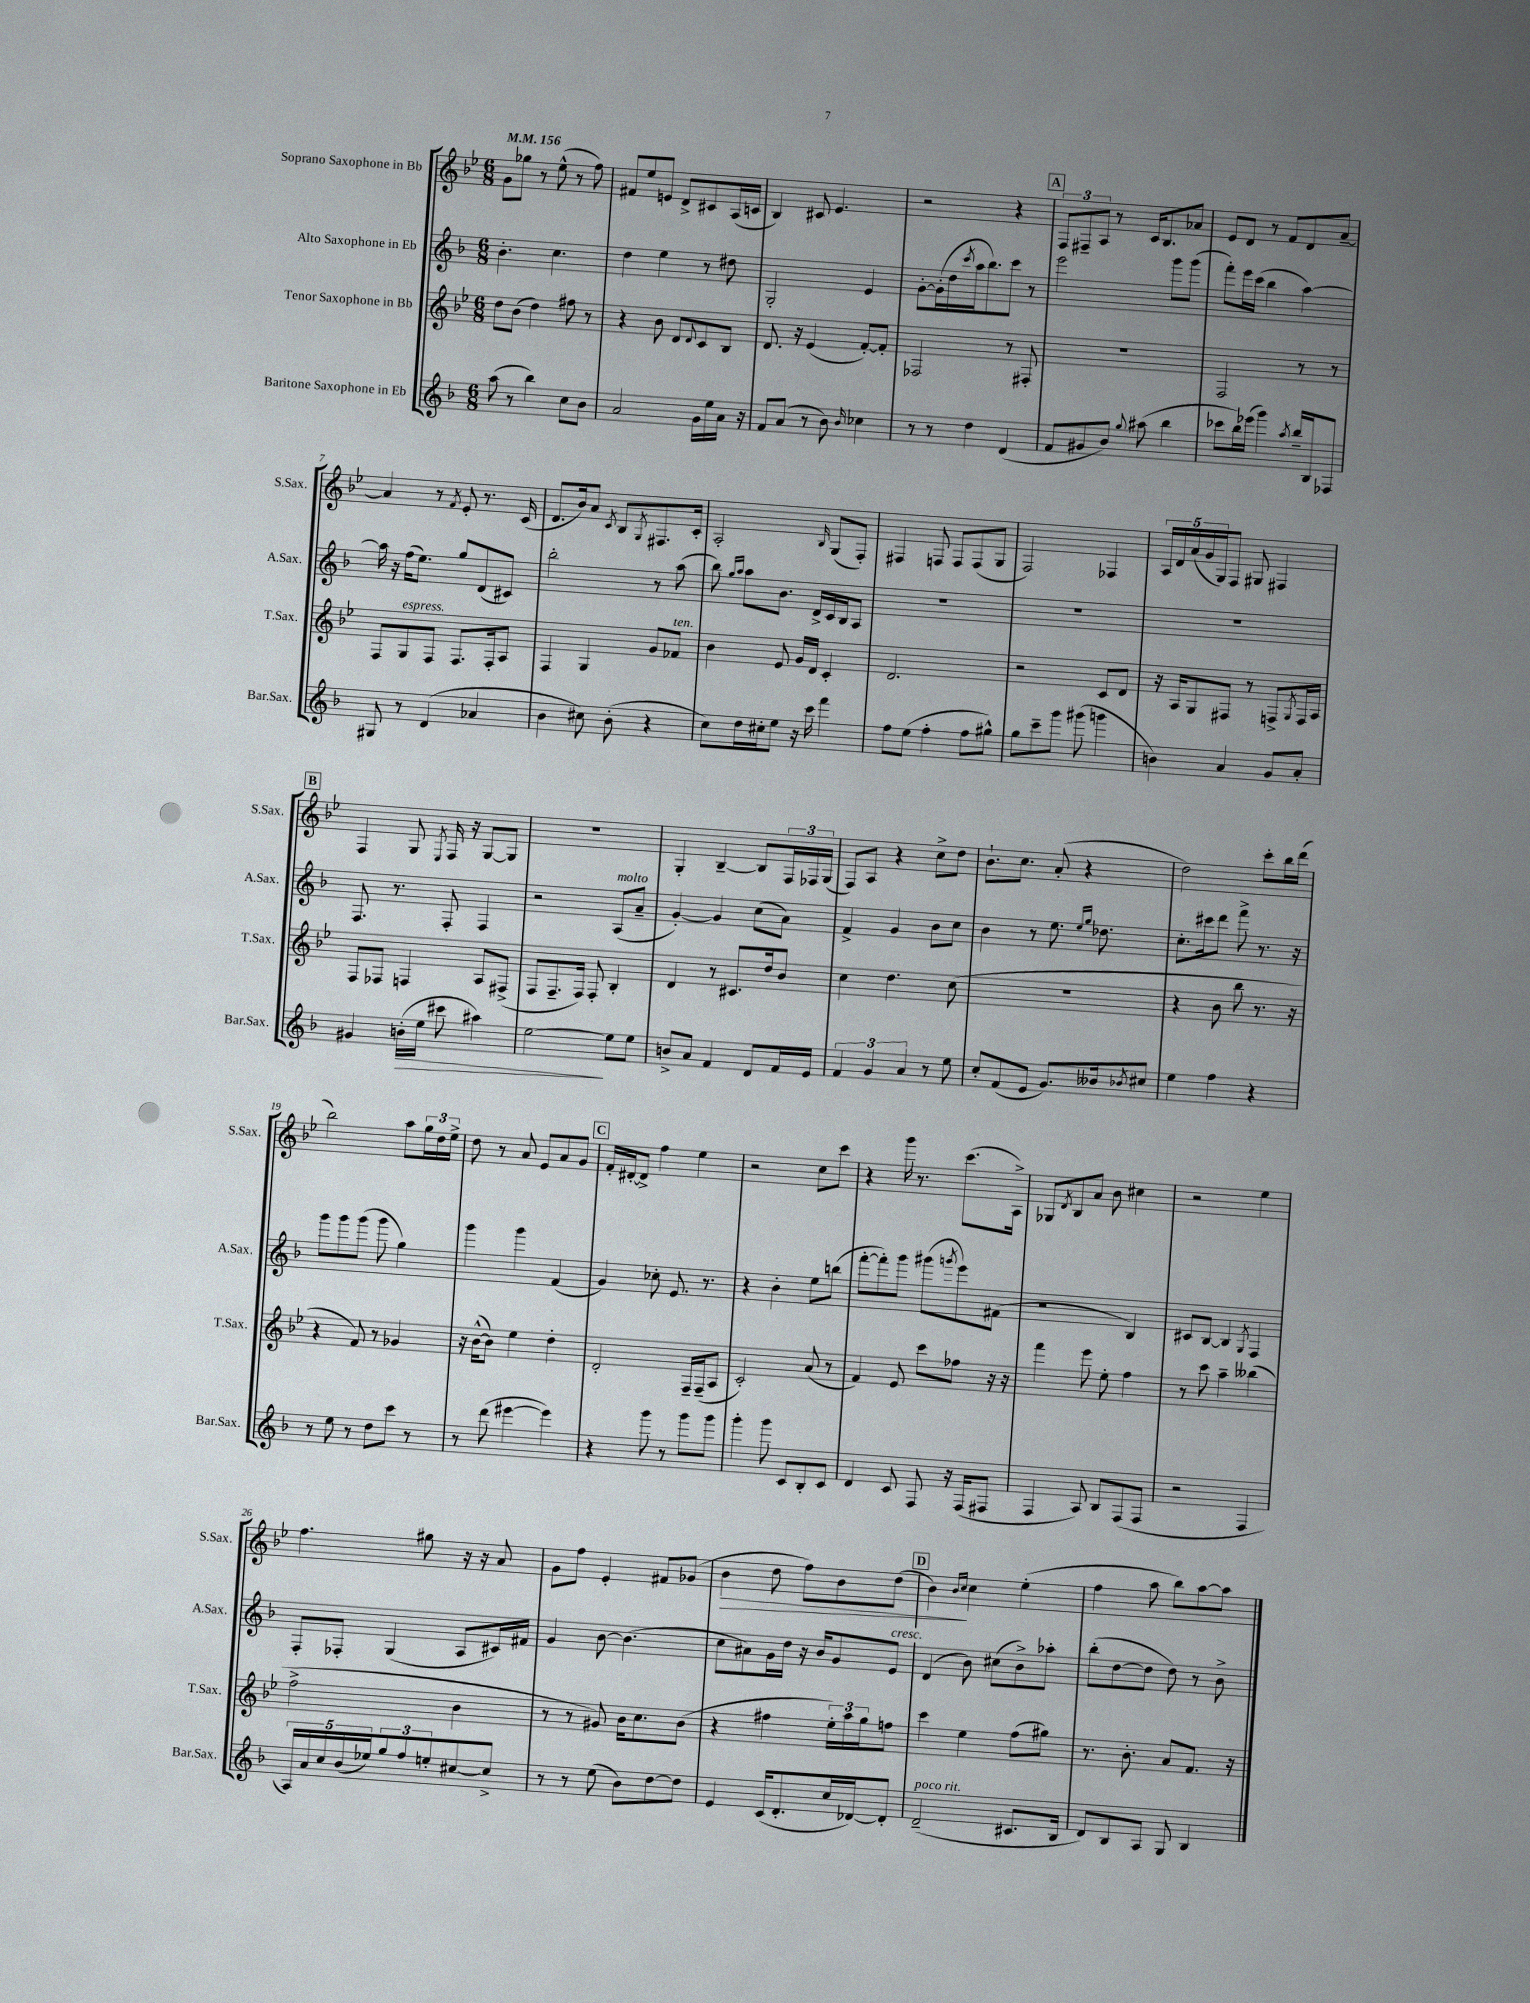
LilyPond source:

<<
\new StaffGroup <<
\new Staff = "s0" \with { instrumentName = "Soprano Saxophone in Bb" shortInstrumentName = "S.Sax." } {
    \clef treble \key bes \major \numericTimeSignature \time 6/8 \tempo 4 = 156
    g'8 ges''8 r8 ees''8-^( r8 f''8) |
    fis'8 ees''8 e'8 d'8-> cis'8 a16( c'16 |
    bes4) cis'8 ees'4. |
    r2 r4 |
    \mark \markup { \box "A" } \tuplet 3/2 { f8 fis8-- a8 } r8 c'16 bes8. aes'8 |
    ees'8 d'8 r8 f'8 d'8 a'8~-- |
    a'4 r8 \acciaccatura { f'8 } ees'8-. r8. c'16( |
    d'8. bes'16) a'8 \acciaccatura { c'8 } bes8 \acciaccatura { g8 } fis8. c'16-. |
    a2-. \grace { bes16 } g8( f8-.) |
    fis4 f8 f8 f8( g8 |
    f2) fes4 |
    \tuplet 5/4 { a16 d'16 a'16( g'16 g16) } f8 gis8 fis4 |
    \mark \markup { \box "B" } f4 g8 \acciaccatura { ees8 } f16 r16 g8~ g8 |
    R2. |
    g4-. bes4~-- bes8 \tuplet 3/2 { f16 fes16 g16( } |
    f8) a8 r4 c''8-> d''8 |
    bes'8.-! c''8. a'8-.( r4 |
    d''2) c'''8-. bes''16 d'''16( |
    bes''2) a''8 \tuplet 3/2 { g''16 d''16 ees''16-> } |
    d''8 r8 a'8 ees'8 a'8 g'8 |
    \mark \markup { \box "C" } f'16-. dis'16~-. dis'8-> f''4 ees''4 |
    r2 c''8 c'''8 |
    r4 g'''16 r8. c'''8.( a16->) |
    ges8 \acciaccatura { d'8 } bes8 a'8 bes'8 cis''4 |
    r2 ees''4 |
    f''4. gis''8 r16 r16 a'8 |
    g'8 f''8 ees'4-. fis'8 ges'8( |
    bes'4\> d''8 f''8) bes'8 d''8( |
    \mark \markup { \box "D" } bes'4\!) \grace { bes'16 c''16 } c''4 ees''4-.( |
    f''4 a''8 bes''8) a''8~ a''8 \bar "|." |
}
\new Staff = "s1" \with { instrumentName = "Alto Saxophone in Eb" shortInstrumentName = "A.Sax." } {
    \clef treble \key f \major \numericTimeSignature \time 6/8
    bes'4.-. c''4. |
    d''4 e''4 r8 dis''8 |
    g2-. e'4 |
    g'8~-. g'16-.( d''16 \acciaccatura { c'''8 } a''16 bes''8.) c'''8 r8 |
    \mark \markup { \box "A" } e'''2 g'''8 g'''8( |
    f'''8-.) e'''16 c'''16( bes''4 a''4~) |
    a''16 r16 f''16( e''8.) g''8 d'8( cis'8) |
    bes''2-. r8 a''8( |
    bes''8) \grace { g''16 a''16 } a''8 bes'8. d'16-> c'16 bes16 a8 |
    R2. |
    R2. |
    R2. |
    \mark \markup { \box "B" } f8. r8. f8-. f4 |
    r2 a8^\markup { \italic "molto" }( a'8-- |
    g'4~-.) g'4 c''8( a'8) |
    f'4-> g'4 bes'8 c''8 |
    bes'4 r8 e''8. \grace { e''16 g''16 } des''8. |
    c''8.-. cis'''16 d'''8 f'''8-> r8. r16 |
    g'''8 g'''8 g'''8( g'''8 g''4) |
    g'''4 g'''4 f'4( |
    \mark \markup { \box "C" } g'4) ces''8-. e'8. r8. |
    r4 bes'4-. e''8 b''8( |
    f'''8~-. f'''8-.) g'''8 gis'''8( \acciaccatura { g'''8 } e'''8) fis'8( |
    r2 bes4) |
    cis'8 bes8~ bes4 \acciaccatura { g8 } f4 |
    f8-. fes8-. g4( a8 cis'16) fis'16 |
    g'4 bes'8~ bes'4.( |
    c''8 ais'8) g'16 d''16 r16 bes'16 g'8 e'8^\markup { \italic "cresc." } |
    \mark \markup { \box "D" } d'4( bes'8) cis''8( bes'8->) aes''8-. |
    bes''8-.( d''8~ d''8 d''8) r8 bes'8-> \bar "|." |
}
\new Staff = "s2" \with { instrumentName = "Tenor Saxophone in Bb" shortInstrumentName = "T.Sax." } {
    \clef treble \key bes \major \numericTimeSignature \time 6/8
    d''8 bes'8( d''4) fis''8 r8 |
    r4 bes'8 d'8 \appoggiatura { d'8 } c'8 bes8 |
    d'8. r16 ees'4( f'8~-.) f'8-. |
    fes2 r8 fis8-. |
    \mark \markup { \box "A" } R2. |
    f2 r8 r8 |
    f8 g8^\markup { \italic "espress." } f8 f8. f16-. a8 |
    f4 g4 g'8 fes'8^\markup { \italic "ten." } |
    bes'4 ees'8 g'16 d'16 c'4-. |
    d'2. |
    r2 c'8 d'8 |
    r16 a16 g8 fis8 r8 f8-> \acciaccatura { g8 } f16 a16 |
    \mark \markup { \box "B" } f8 fes8 f4 a8 fis8->( |
    f8 f8.-- f16) f8-. bes4-. |
    d'4 r8 cis'8. d''16 bes'8 |
    c''4 d''4. c''8( |
    R2. |
    r4 bes'8 bes''8 r8. r16 |
    r4 f'8) r8 ges'4 |
    r16 bes'16~-^( bes'8) ees''4 d''4-. |
    \mark \markup { \box "C" } d'2-. f16-- f16--( a8 |
    c'2-.) a'8( r8 |
    f'4) ees'8 c'''8 fes''8 r16 r16 |
    f'''4 ees'''8 ees''8-. f''4 |
    r8 c'''8 a''4-- beses''4( |
    f''2-> bes'4 |
    r8 r8 gis'8) bes'16 c''8. bes'8( |
    r4 fis''4 \tuplet 3/2 { ees''16-.) a''16 g''16 } f''8 |
    \mark \markup { \box "D" } c'''4 ees''4 f''8( gis''8) |
    r8. bes'8.-. a'8 f'8. r16 \bar "|." |
}
\new Staff = "s3" \with { instrumentName = "Baritone Saxophone in Eb" shortInstrumentName = "Bar.Sax." } {
    \clef treble \key f \major \numericTimeSignature \time 6/8
    a''8( r8 bes''4) c''8 bes'8 |
    a'2 g'16 e''16 a'16 r16 |
    f'8 a'8( r8 bes'8) \grace { bes'16 } ces''4 |
    r8 r8 d''4 d'4( |
    \mark \markup { \box "A" } f'8 gis'8 bes'8) \appoggiatura { g''8 } ais''8( bes''4 |
    ces'''8 bes''16) ees'''16( g'''4) \acciaccatura { a''8 } bes''16-- bes16 fes8 |
    gis8 r8 d'4( aes'4 |
    bes'4 cis''8) bes'8-.( r4 |
    c''8) d''16 cis''16-. e''8 r16 c'''16 f'''4 |
    f''8 e''8( f''4-. f''8 gis''8-^) |
    g''8 c'''8-- g'''8 gis'''8( g'''4 |
    b'4) a'4 g'8 a'8-. |
    \mark \markup { \box "B" } gis'4 b'16-.\>( e''16 cis'''8 ais''4) |
    e''2~\! e''8 e''8 |
    b'8-> a'8 f'4 d'8 f'16 e'16 |
    \tuplet 3/2 { f'4 g'4 a'4 } r8 e''8 |
    c''8-. f'8( e'8 g'8.) beses'16 \acciaccatura { bes'8 } cis''8 |
    e''4 f''4 r4 |
    r8 e''8 r8 d''8 c'''8 r8 |
    r8 d'''8( eis'''4~ eis'''4) |
    \mark \markup { \box "C" } r4 g'''8 r8 g'''8 g'''8 |
    g'''4-. g'''8 c'8 bes8-. c'8 |
    d'4 c'8 f8 r16 f16( fis8 |
    f4 a8) bes8 f8( f8 |
    r2 f4 |
    \tuplet 5/4 { a16) a'16 c''16 bes'16( ees''16) } \tuplet 3/2 { g''8 f''8 e''8-. } cis''8~ cis''8-> |
    r8 r8 e''8( bes'8) d''8~ d''8 |
    e'4 c'16( d'8.-. c''16 des'16~) des'8-. |
    \mark \markup { \box "D" } d'2--^\markup { \italic "poco rit." }( cis'8. bes16 |
    d'8) bes8 a8 g8 bes4 \bar "|." |
}
>>
>>
